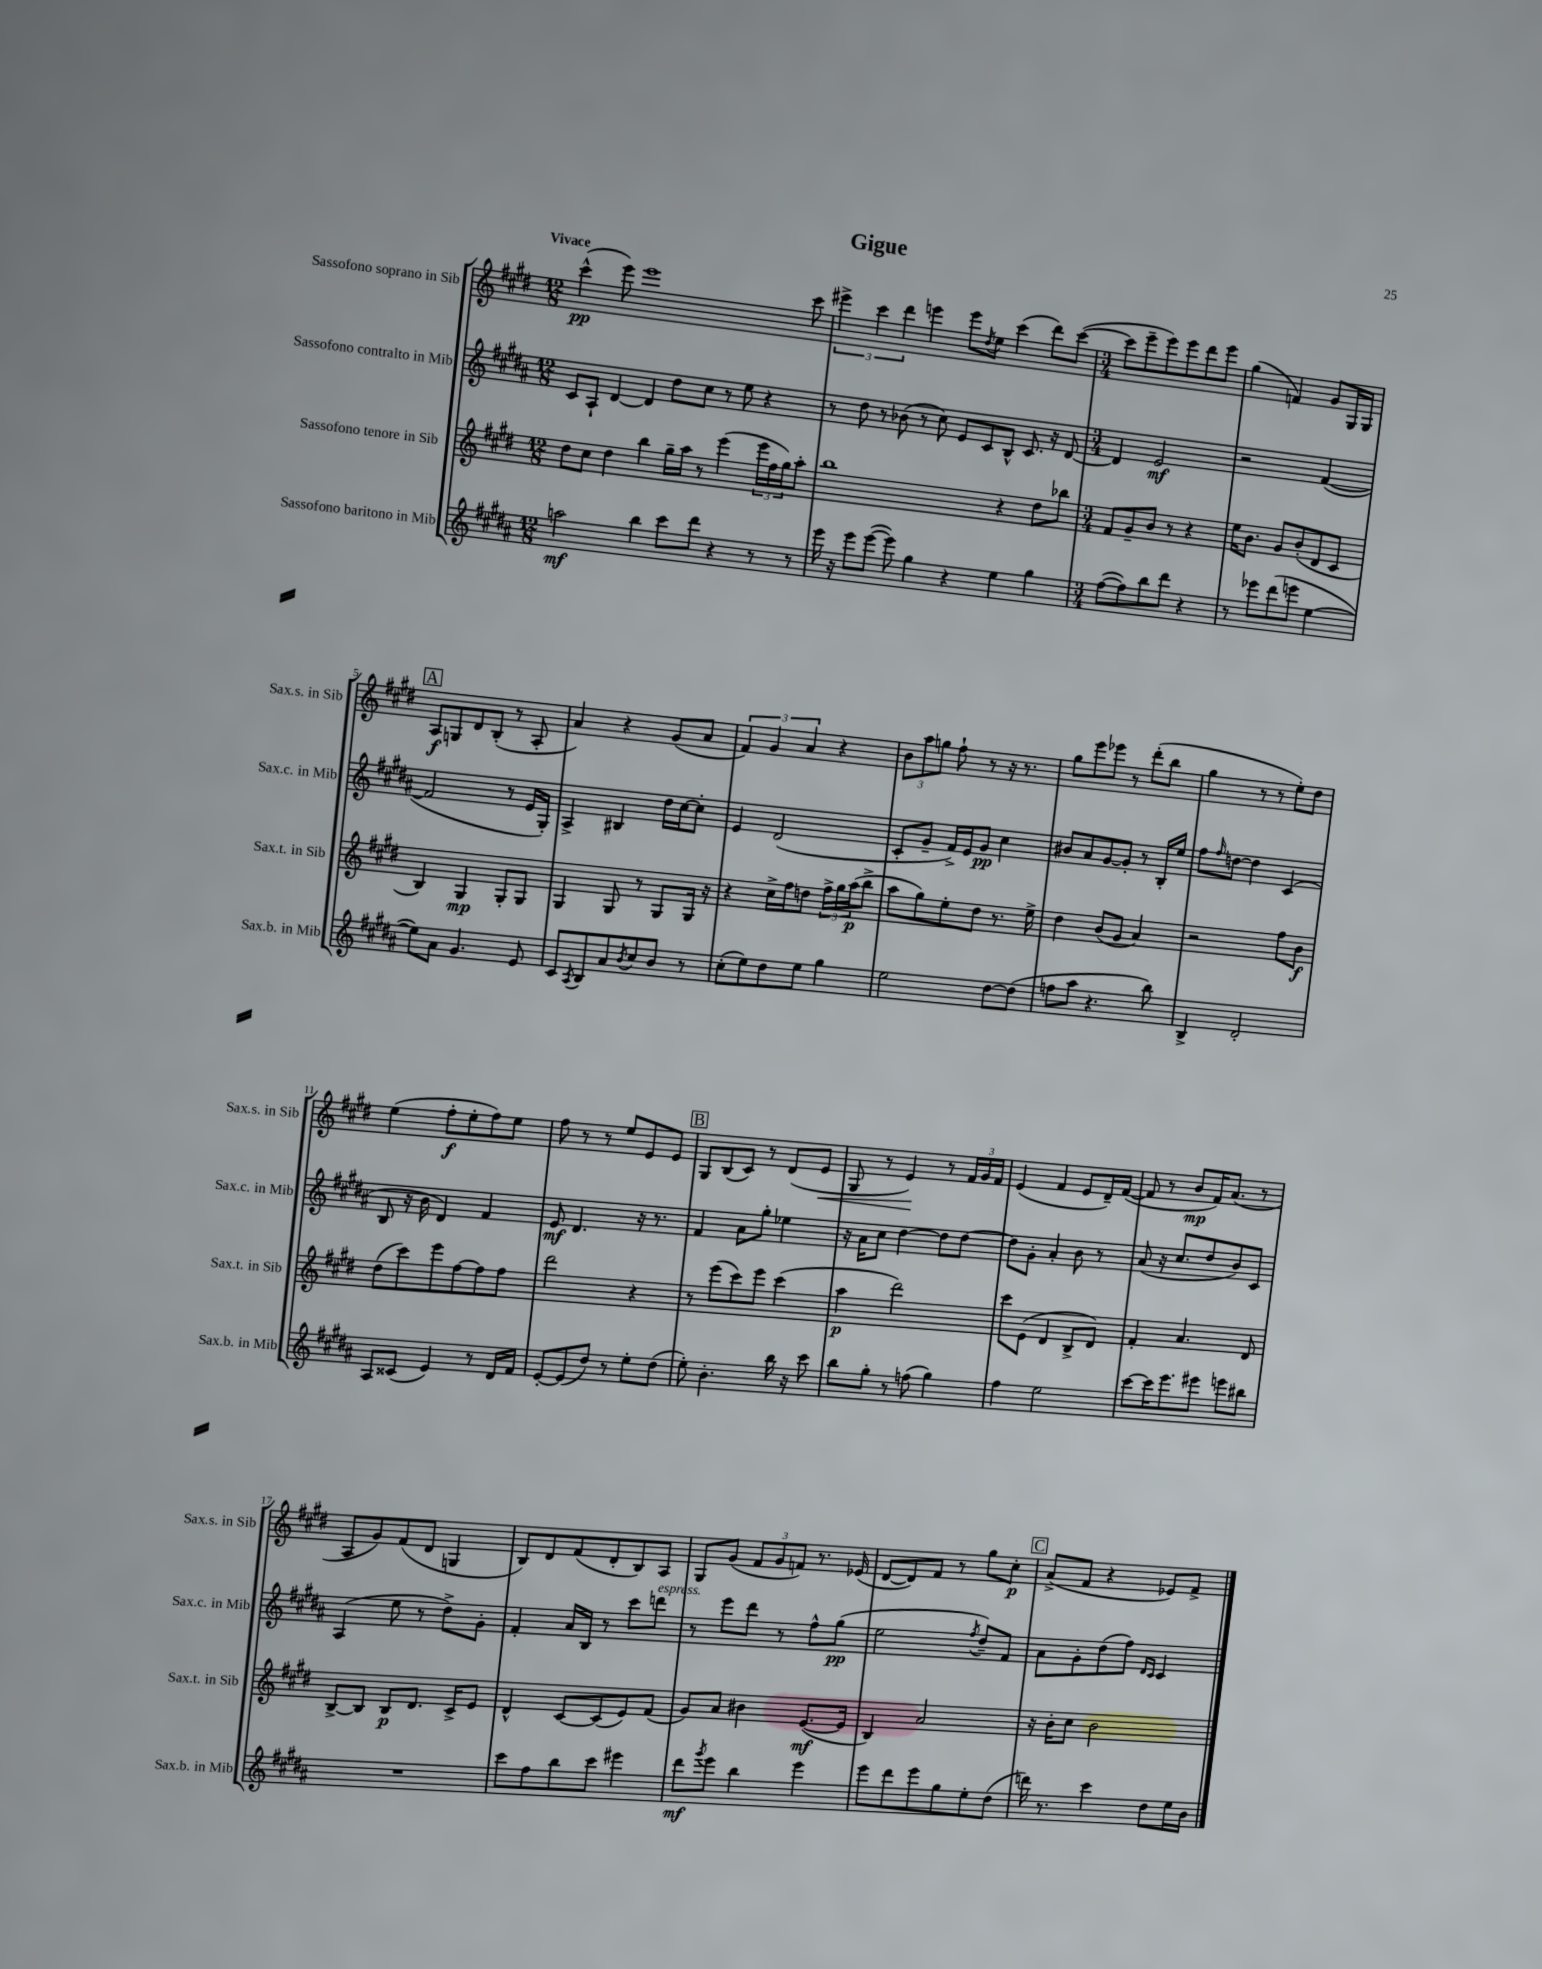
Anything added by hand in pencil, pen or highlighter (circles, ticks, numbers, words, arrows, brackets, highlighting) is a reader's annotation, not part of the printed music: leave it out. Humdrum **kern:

**kern	**kern	**kern	**kern
*staff4	*staff3	*staff2	*staff1
*clefG2	*clefG2	*clefG2	*clefG2
*k[f#c#g#d#a#]	*k[f#c#g#d#]	*k[f#c#g#d#a#]	*k[f#c#g#d#]
*M12/8	*M12/8	*M12/8	*M12/8
2aa	8dd#	8c#	(4ccc#^^
.	8cc#	8A#`	.
.	4dd#	[4d#	8eee)
.	.	.	1eee
4bb	4bb	4d#]	.
8ccc#	16gg#~	8dd#	.
.	16aa	.	.
8ddd#	8r	8cc#	.
4r	(4eee	8r	.
.	.	8ee	.
8r	24eee	4r	.
.	24ff#	.	.
.	24gg#)	.	.
8r	8aa'	.	8ccc#
=	=	=	=
16eee	1bb	8r	6eee#^
16r	.	.	.
8eee	.	8dd#	.
.	.	.	6ccc#
([8eee	.	8r	.
.	.	.	6ddd#
8eee])	.	(8b-	.
4gg#	.	8r	4eee
.	.	8cc#)	.
4r	.	8e	8eee
.	.	.	8qdd#
.	.	8c#	8ee
4ee	4r	8B^^	(4ccc#
.	.	8.c#	.
4gg#	8dd#	.	8ddd#)
.	.	16r	.
.	8bb-	[8d#	([8ccc#
=	=	=	=
*M3/4	*M3/4	*M3/4	*M3/4
([8ff#	8f#	4d#]	8ccc#]
8ff#])	8g#~	.	8eee~
8bb	8b	2e	8eee)
8ddd#	8r	.	8eee
4r	4r	.	8ddd#
.	.	.	8eee
=	=	=	=
8r	16ee	2r	(4gg#
.	8.b	.	.
8eee-	.	.	.
(8ddd#	8g#	.	4f)
8eee	(8b'	.	.
[4ee	8d#	([4f#	8g#
.	8c#	.	16G#
.	.	.	16G#
=	=	=	=
8ee])	4B)	2f#]	8A
8a#	.	.	8G
4.g#	4G#	.	8d#
.	.	.	(8B'
.	8G#'	8r	8r
8e	8G#	16e	8A'
.	.	16G#')	.
=	=	=	=
8c#	4G#	4A#^	4a)
8qA#	.	.	.
8B	.	.	.
8a#	8G#	4B#	4r
8qb	.	.	.
8cc#	8r	.	.
8b	8G#	16dd#	(8g#
.	.	[16cc#	.
8r	16G#	8cc#']	8a
.	16r	.	.
=	=	=	=
(8cc#'	4r	4e	6f#)
8ee)	.	.	.
.	.	.	6g#
8dd#	16cc#^	(2d#	.
.	16ff#	.	.
.	.	.	6a
8ee	8dd	.	.
4gg#	24ff#^	.	4r
.	24gg#	.	.
.	(24aa	.	.
.	8bb^	.	.
=	=	=	=
2ee	8aa	8c#'	12b
.	.	.	12aa
.	8gg#)	8g#~	.
.	.	.	12gg
.	8ee'	16f#^)	8ff#`
.	.	16e	.
.	8dd#	8g#	8r
[8dd#	8.r	4cc#	16r
.	.	.	8.r
(8dd#]	.	.	.
.	16ee^	.	.
=	=	=	=
8ff	4dd#	8b#	8gg#
8aa#	.	8a#	8eee
4.r	(8b	[8g#	8eee-
.	8g#	8g#']	8r
.	4a)	8r	(8ddd#'
8bb)	.	16B'	8bb
.	.	16ee	.
=	=	=	=
4B^	2r	8ff#	4gg#
.	.	16qqff#	.
.	.	[8dd	.
2d#'	.	4dd]	8r
.	.	.	8r
.	8ff#	(4c#	8ee')
.	8b	.	8dd#
=	=	=	=
8A#	(8dd#	8B	(4ee
(8c##	8ccc#)	16r	.
.	.	16b	.
4e)	8eee	4d#)	8ff#'
.	[8ff#	.	8ee'
8r	8ff#]	4f#	8ff#)
16d#	8ff#	.	8ee
16f#	.	.	.
=	=	=	=
[8e'	2ddd#	8e	8ff#
(8e]	.	4.d#	8r
8dd#)	.	.	8r
8r	.	.	8ee
8ee'	4r	16r	8e
.	.	8.r	.
(8dd#	.	.	8e
=	=	=	=
8ee')	8r	4f#	8G#
4.b'	(8eee	.	(8B
.	8ccc#)	8a#	8c#)
.	8eee	8gg#'	8r
16bb	(4ccc#	4ee-	(8d#
16r	.	.	.
8ccc#	.	.	8e
=	=	=	=
8bb	4aa	16r	8G#
.	.	16a#	.
8gg#'	.	8cc#	8r
8r	2ddd#)	[4dd#	4e)
(8ff	.	.	.
4gg#)	.	8dd#]	8r
.	.	[8dd#	24f#
.	.	.	24g#
.	.	.	24f#
=	=	=	=
4ff#	8ccc#	8dd#]	(4e
.	(8e	8g#'	.
2ee	4d#	4a#'	4f#
.	8B^	8b	8e
.	8d#)	8r	16d#~)
.	.	.	([16f#
=	=	=	=
[8ccc#	4f#'	(8a#	8f#]
16ccc#]	.	16r	8r
8.eee	.	8.cc#	.
.	4.a	.	8b
8eee#	.	8dd#	16f#)
.	.	.	(8.a
8eee	.	8b)	.
8bb#	8d#	8c#	8r
=	=	=	=
2.r	[8B^	(4A#	8A
.	8B]	.	8g#)
.	8B	8ee	(8f#
.	8.d#	8r	8d#
.	.	8dd#^)	4G
.	16c#^	.	.
.	8e	8g#'	.
=	=	=	=
8ccc#	4d#^^	4f#'	8B)
8ff#	.	.	8d#
8bb	[8c#	16a#	(8f#
.	.	16B	.
8ccc#	(8c#]	8r	8d#'
4eee#	8e)	8ccc#	8B)
.	(8f#	8ddd	8A
=	=	=	=
8ddd#	8g#)	8r	8G#
8qggg#	.	.	.
8eee	8a	8eee	(8g#
4bb	4b#	8ddd#	12f#
.	.	.	12g#
.	.	8r	.
.	.	.	12f)
4eee	([8.e	8ff#^^	8.r
.	.	(8gg#	.
.	16e]	.	(16e-
=	=	=	=
8eee	4B)	2ee	[8d#
8ddd#	.	.	8d#])
8eee	2a	.	8f#
8gg#	.	.	8r
.	.	8qff#	.
8ee'	.	8dd#~)	8gg#
(8dd#	.	8f#	8cc#'
=	=	=	=
16ddd)	16r	8a#	(8a^
8.r	16b'	.	.
.	8cc#	8g#'	8f#
4ccc#	2b	(8dd#	4r
.	.	8ff#)	.
.	.	16qqd#	.
.	.	16qqc#	.
8dd#	.	4c#	8e-)
16ee	.	.	8f#^
16b	.	.	.
==	==	==	==
*-	*-	*-	*-
